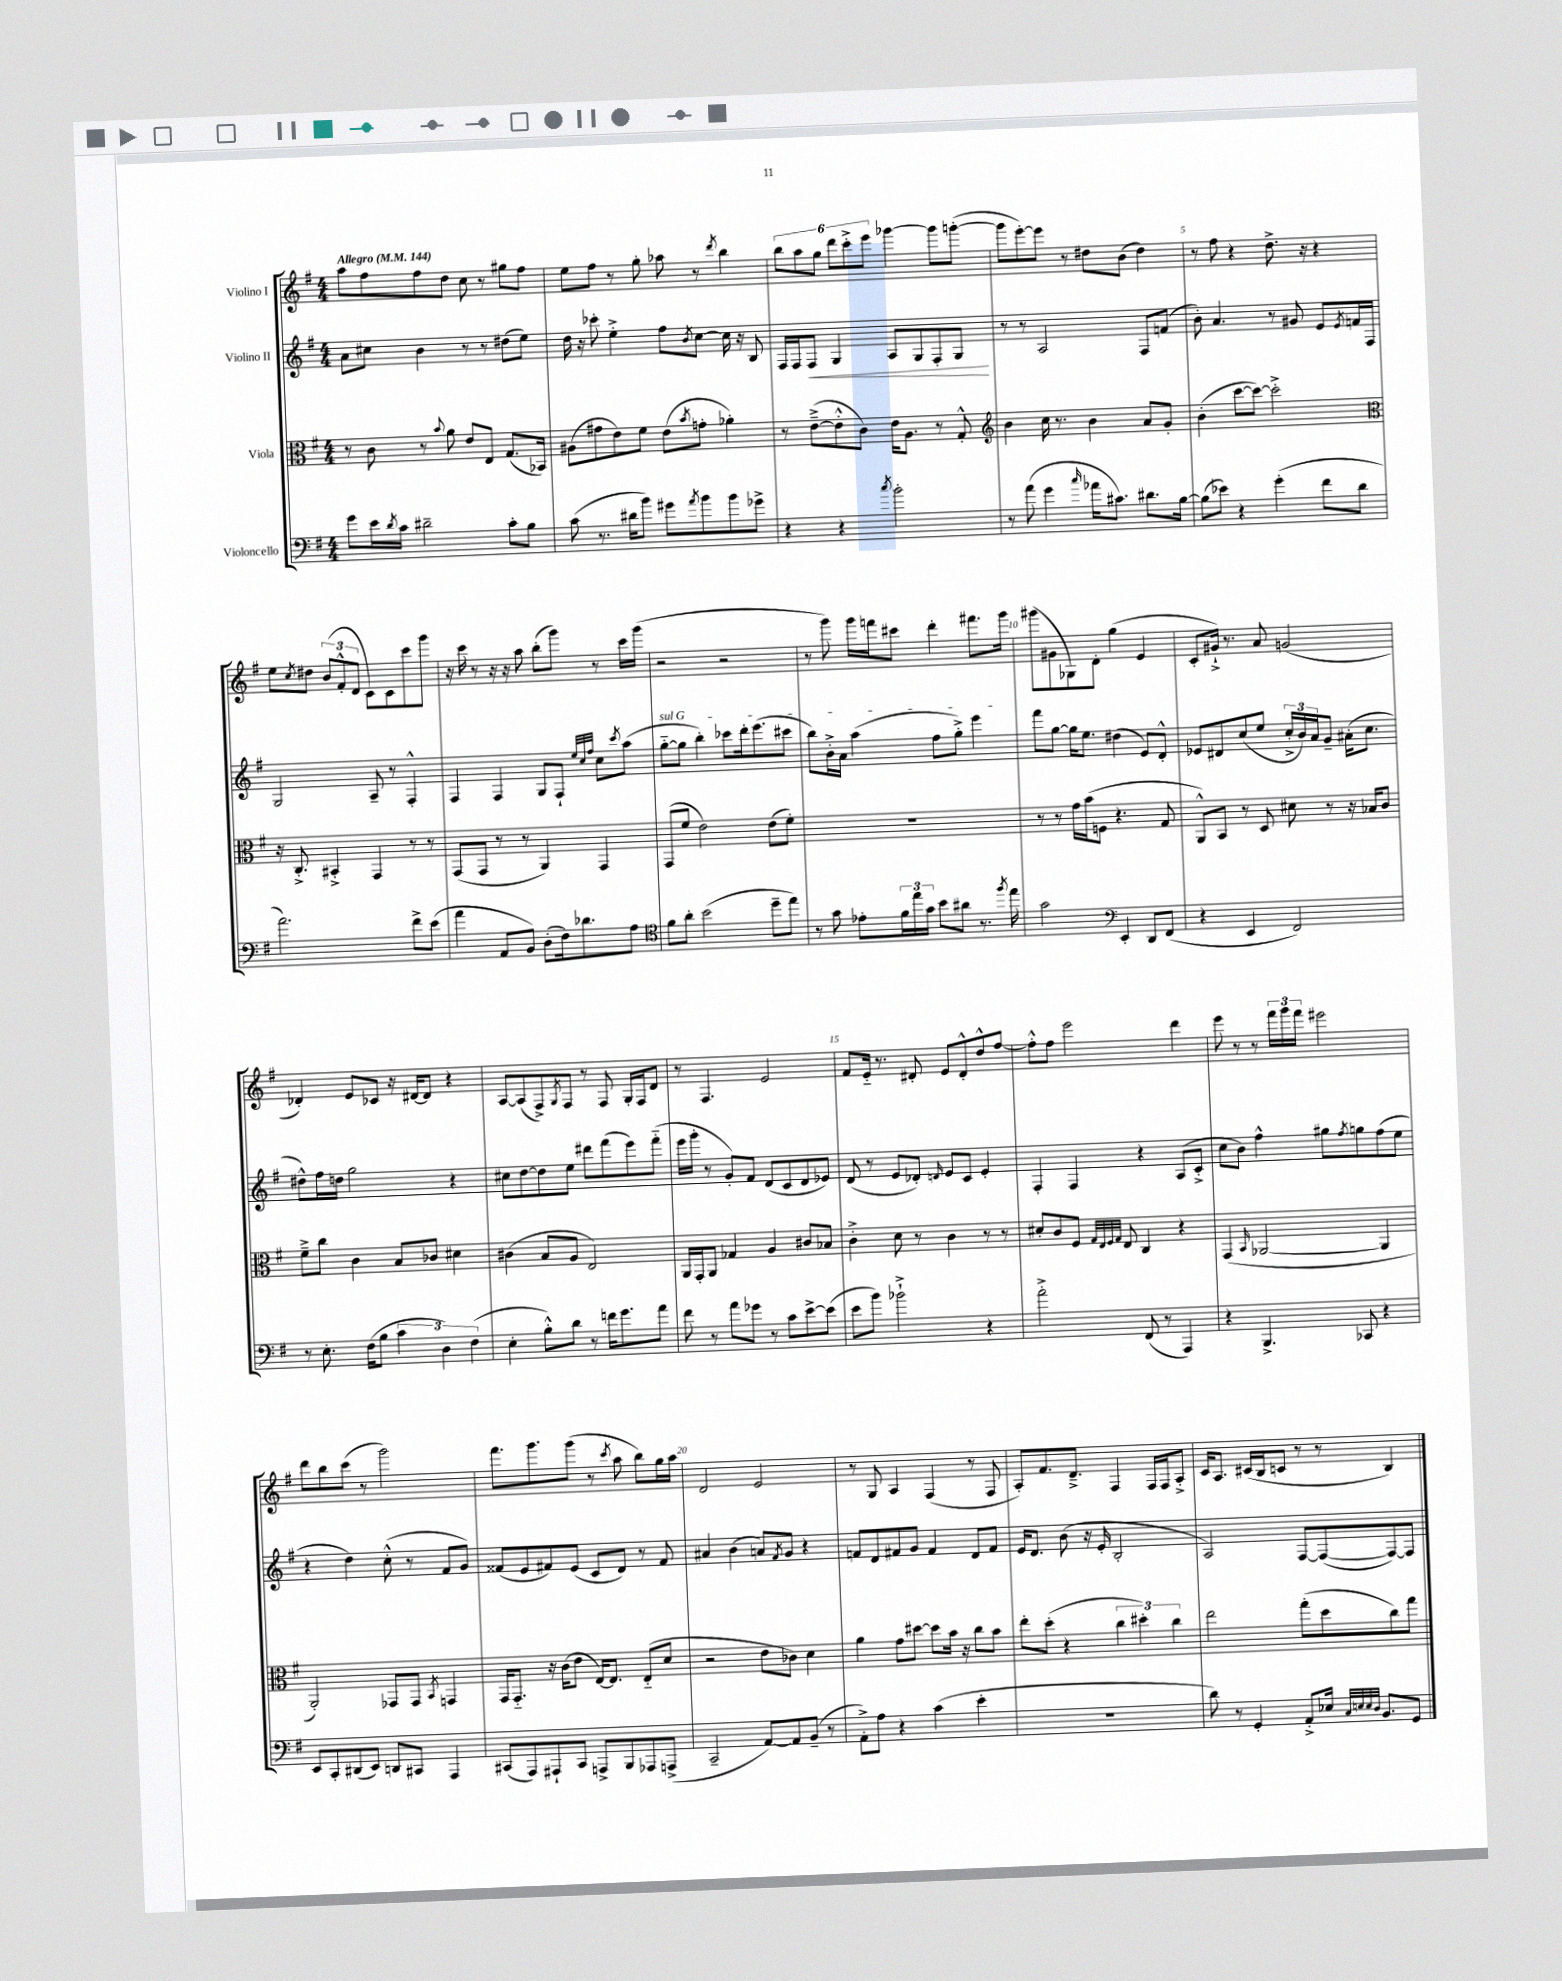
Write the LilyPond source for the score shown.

<<
\new StaffGroup <<
\new Staff = "s0" \with { instrumentName = "Violino I" } {
    \clef treble \key g \major \numericTimeSignature \time 4/4 \tempo "Allegro" 4 = 144
    a''8 fis''8 fis''8 d''8 c''8 r8 gis''8 fis''8 |
    e''8 fis''8 r8 g''8-. aes''8 r8 \acciaccatura { d'''8 } b''4 |
    \tuplet 6/4 { b''8 a''8 g''8 d'''8 c'''8-.-> e'''8 } ges'''4~ ges'''8 g'''8~-.( |
    g'''8 e'''8~-.) e'''8 r8 dis''8 b'8( dis''4) |
    r8 fis''8 r4 d''8.-> r16 r4 |
    e''8 \acciaccatura { c''8 } dis''8 \tuplet 3/2 { b'8( fis'8-.-^ d'8 } c'8) c'8 c'''8 g'''8 |
    r16 c'''16 r8 r16 r16 a''8 b''8-.( g'''8) r8 c'''16 g'''16( |
    r2 r2 |
    r8 g'''8) g'''16 f'''16 cis'''8 d'''4-. fis'''8. g'''16 |
    gis'''8( gis'8 ges8) d'8-. g''4( e'4 |
    c'8-. gis'16-!->) r8. a'8 g'2( |
    des'4-.) e'8 ces'8 r16 dis'16~ dis'8 r4 |
    a8~ a8( fis8->) \acciaccatura { g8 } fis8 r8 fis8 g16-. fis16 d'8 |
    r8 fis4. e'2 |
    fis'8 e'16-_ r8. dis'8-. e'8 dis'8-.-^ d''8-^ fis''8~ |
    fis''8-.-^ fis''8 e'''2 d'''4 |
    e'''8 r8 r8 \tuplet 3/2 { fis'''16 g'''16 fis'''16 } eis'''2 |
    d'''8 b''8 c'''8( r8 g'''2) |
    fis'''8. g'''8. g'''8( r8 \acciaccatura { c'''8 } a''8 b''8) g''16 a''16 |
    d'2 e'2 |
    r8 g8 a4 fis4( r8 fis8 |
    a8-.) fis'8. d'8.---> fis4 fis16 fis16 a8-.-> |
    c'16 a8. cis'16( b16 c'8 r8 r8 b4) \bar "|." |
}
\new Staff = "s1" \with { instrumentName = "Violino II" } {
    \clef treble \key g \major \numericTimeSignature \time 4/4
    a'8 cis''8 b'4 r8 r8 dis''8( e''8) |
    d''16 r16 ces'''8-. e''4-.-> fis''8 \acciaccatura { b'8 } c''8~ c''16 r16 b8 |
    fis16 fis16 fis8\< g4 a8 g8 fis8-. g8\! |
    r8 r8 a2 fis8 f'8( |
    b'8-.) a'4. r8 gis'8 e'8 \acciaccatura { e'8 } f'16 fis16 |
    g2 a8-- r8 fis4-.-^ |
    fis4 fis4 g8 fis8-! \grace { e''32 c''32 fis''32 } c''8 \acciaccatura { c'''8 } a''8( |
    \once \override TextSpanner.bound-details.left.text = \markup { \italic "sul G" } g''8~-_\startTextSpan g''8 b''4-.) ces'''8 d'''16-. e'''8.( cis'''8 |
    b''8) b'16-.-> a'16 a''4( fis''8 g''8-.->) e'''4\stopTextSpan |
    fis'''8 g''8~ g''16 e''8. dis''4( e'8) d'8-.-^ |
    ees'8 dis'8 c''8( e''8 \tuplet 3/2 { c''16-.-> b'16) a'16 } g'8-- ais'16-.( c''8. |
    dis''8-^) fis''16 d''16 g''2 r4 |
    cis''8 d''8~ d''8 e''8 dis'''8 fis'''8( e'''8) fis'''8-_( |
    e'''16 g'''16-. r8 g'8-.) fis'8 d'8( c'8 d'8 ees'8) |
    d'8( r8 e'8 des'8-.) \grace { d'16 } e'8 c'8 e'4-. |
    fis4-. fis4 r4 a8( c'8-.-> |
    c''8 b'8) fis''4-^ gis''8 \acciaccatura { fis''8 } g''8 fis''8( e''8 |
    r4 d''4) c''8-.-^( r8 fis'8 g'8) |
    fisis'8( e'8 fis'8) e'8( c'8 d'8) r8 fis'8 |
    ais'4 b'4( a'8) \acciaccatura { fis'8 } g'8 r4 |
    f'8 d'8 fis'8 g'8 fis'4 d'8 fis'8 |
    e'16 d'8. b'8( r16 e'16-. b2-. |
    a2) fis8~ fis8~( fis8~) fis8 \bar "|." |
}
\new Staff = "s2" \with { instrumentName = "Viola" } {
    \clef alto \key g \major \numericTimeSignature \time 4/4
    r8 c'8 r8 \appoggiatura { b'8 } a'8 e'8 e8 g8.( bes,16) |
    ais8( gis'8 e'8) fis'8 e'8( \acciaccatura { b'8 } g'8-. aes'4-.) |
    r8 e'8~--->( e'8-.-^ c'8) e'16 a8. r8 g8-.-^ |
    \clef treble b'4 c''16 r8. b'4 a'8 g'8-. |
    b'4-.( c'''8~ c'''8~) c'''2-.-> |
    \clef alto r16 c8.-.-> bis,4-.-> g,4 r8 r8 |
    g,8( g,8 r8 r8 a,4) g,4 |
    g,8( fis'8 e'2) e'8( fis'8-.) |
    R1 |
    r8 r8 g'16 b'16( f8 r4. g8 |
    a,8-^) b,8 r8 d8 dis'8 r8 r16 bes16 c'8 |
    fis'8---> c''8 c'4 b8 ces'8 dis'4 |
    cis'4( b8 a8 e2) |
    a,16 g,16-. a,8 ges4 a4 cis'8 bes8 |
    c'4-.-> d'8 r8 c'4 r8 r8 |
    dis'8-. c'8 fis8 \grace { g32 e32 fis32 g32 } e8 c4 r4 |
    g,4( \grace { b,16 } aes,2~ aes,4 |
    a,2-.) ges,8 ges,8 \acciaccatura { b,8 } g,4 |
    g,16 g,8.-_ r16 c'16( e'8 e16~) e8. e8-_( d'8 |
    r2 e'8 ces'8) d'4 |
    a'4 g'8 dis''8~ dis''8 b'16 r16 c''8 b'8 |
    e''8-. d''8-.( r4 \tuplet 3/2 { c''4 dis''4-.) c''4 } |
    e''2 g''8-.( d''8 c''8) g''8 \bar "|." |
}
\new Staff = "s3" \with { instrumentName = "Violoncello" } {
    \clef bass \key g \major \numericTimeSignature \time 4/4
    g'8 e'16 \acciaccatura { d'8 } c'16 dis'2-- c'8-. b8 |
    c'8( r8. dis'16 b'8) gis'8 \acciaccatura { a'8 } b'8 b'8 ges'8-> |
    r4 r4 \acciaccatura { c''8 } b'2-. |
    r8 a'8( g'4 \grace { c''16 } aes'16 cis'8.) dis'8. b16~ |
    b8( ees'8) r4 g'4-.( fis'8 d'8 |
    a'2.) fis'8-> e'8( |
    a'4 a,8 b,8) d8-.( fis16) des'8. a8 |
    \clef tenor fis'8 a'8-. b'2( d''8-- e''8) |
    r8 g'8 ees'8-. \tuplet 3/2 { fis'16 e''16 g'16 } b'8 ais'8 r8. \acciaccatura { fis''8 } e''16 |
    g'2 \clef bass e,4-. d,8 fis,8( |
    r4 e,4 fis,2) |
    r8 e8.-. fis16( b8 \tuplet 3/2 { c'4 d4) fis4( } |
    e4-. b8-.-^) d'8 r8 f'16 g'8. a'8 |
    fis'8 r8 a'8 ges'8 r8 c'8 e'8~-> e'8( |
    e'8 b'8) bes'2-!-> r4 |
    a'2-.-> fis,8( r8 a,,4) |
    r4 b,,4.-> ces,8 r4 |
    e,8 c,8-. dis,8( e,8) d,8 cis,8 a,,4 |
    cis,8( a,,8) ais,,8-! cis,8 a,,8-> b,,8 aes,,8 a,,8->( |
    c,2-- a,8~) a,8 b,8--( r8 |
    a,8-.->) a8 r4 c'4( e'4-. |
    R1 |
    d'8) r8 g,4-. a,8-.-> ees16 \grace { c32 e32 e32 d32 } b,8. g,8 \bar "|." |
}
>>
>>
\layout { \context { \Score \override BarNumber.break-visibility = ##(#f #t #t) barNumberVisibility = #(every-nth-bar-number-visible 5) } }
